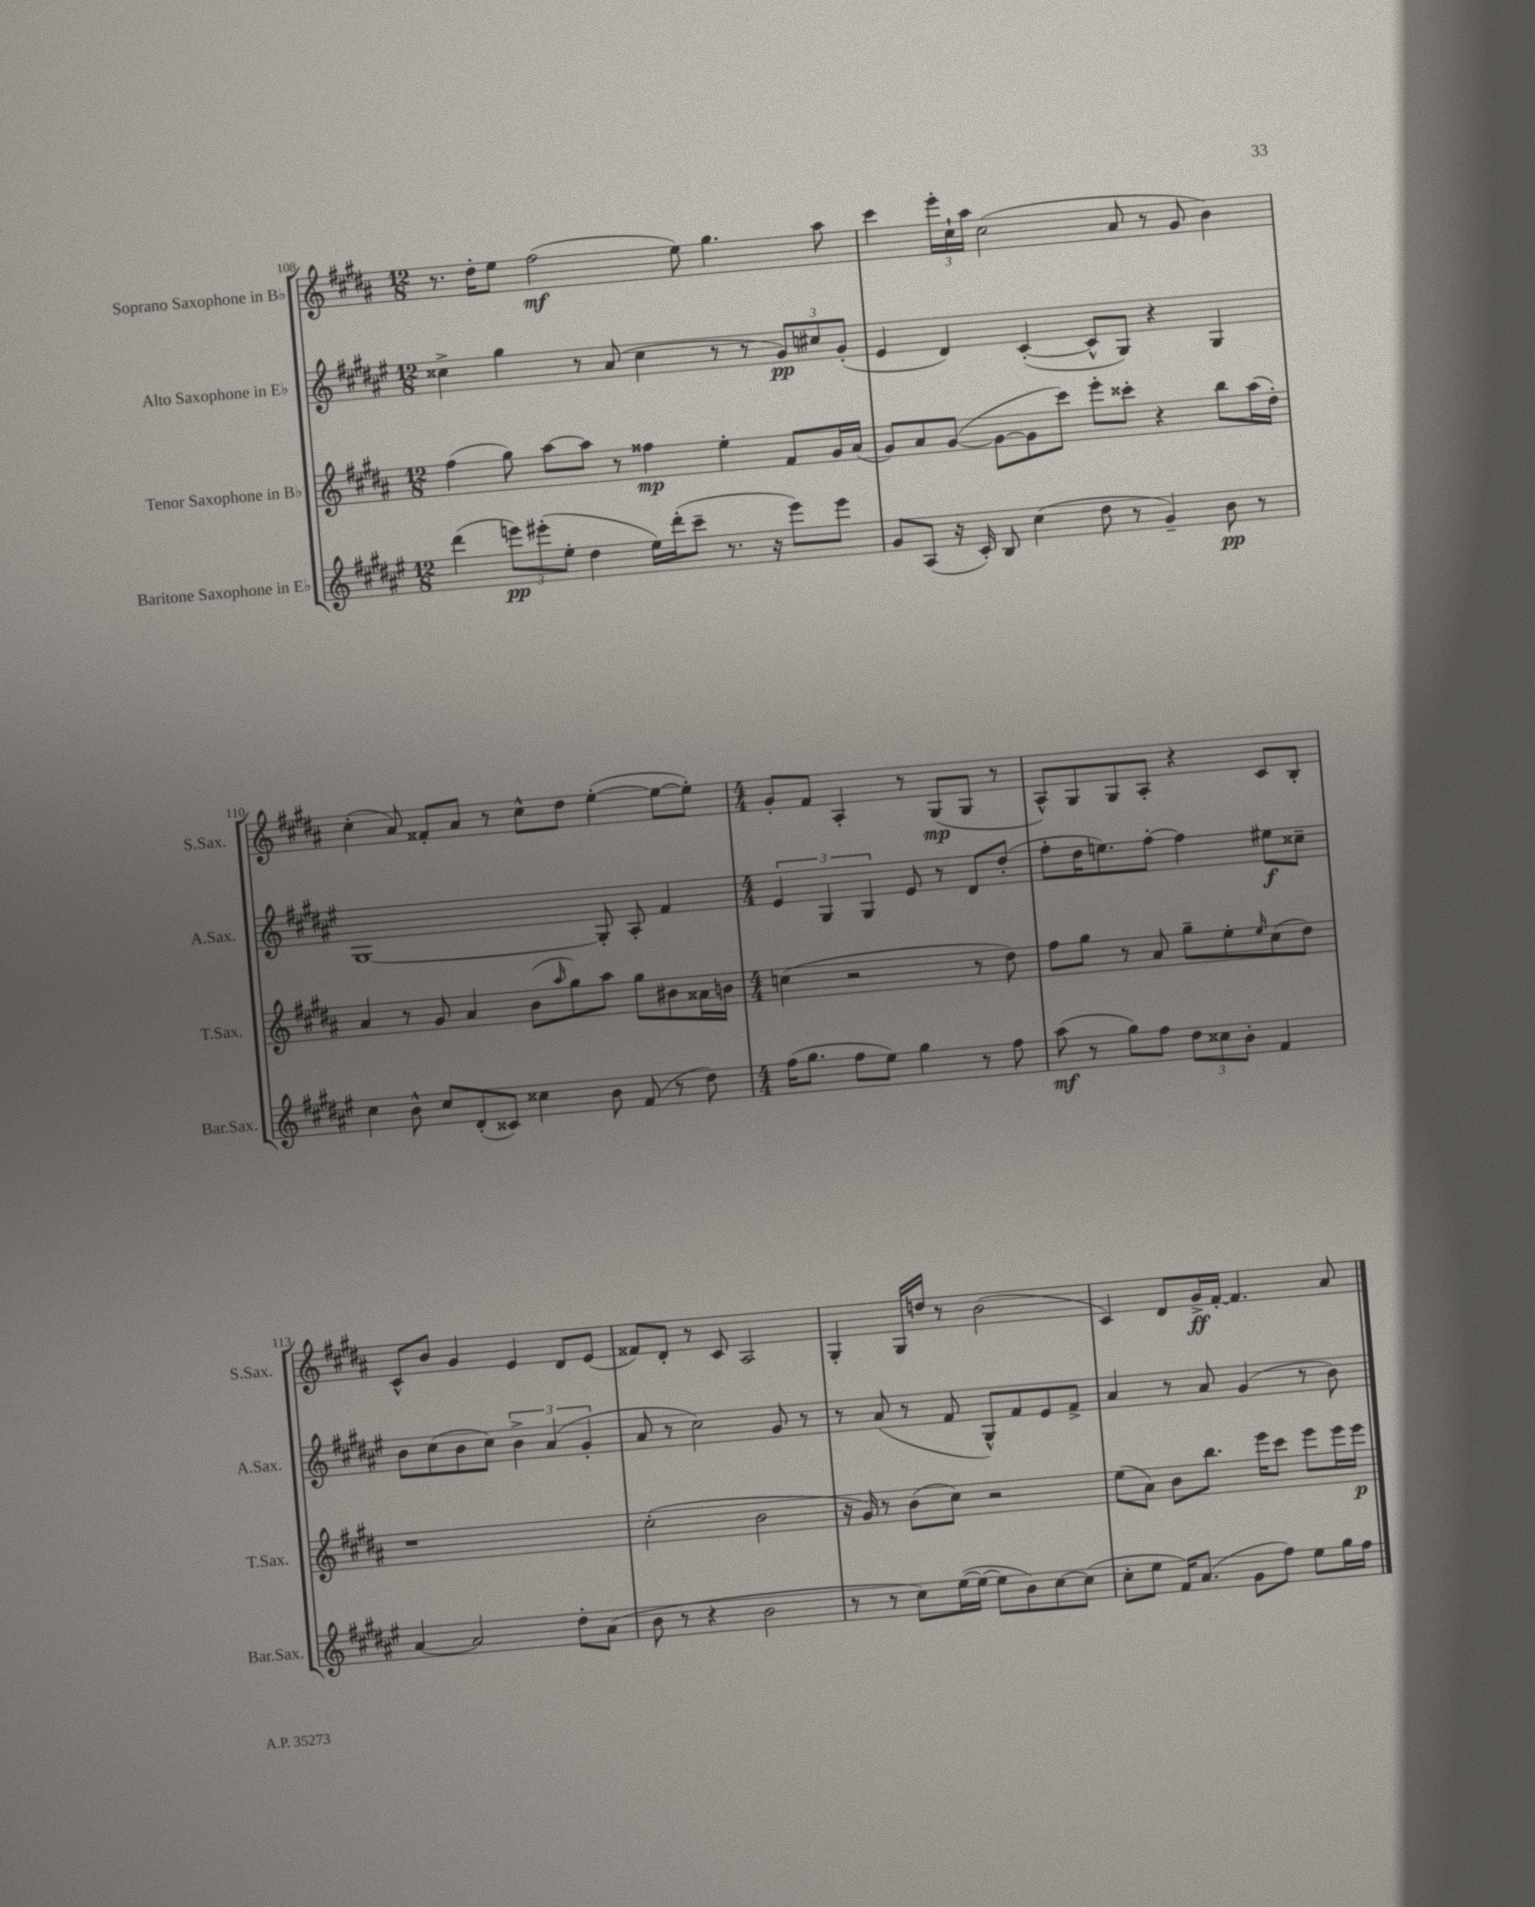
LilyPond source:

<<
\new StaffGroup <<
\new Staff = "s0" \with { instrumentName = "Soprano Saxophone in Bb" shortInstrumentName = "S.Sax." } {
    \clef treble \key b \major \numericTimeSignature \time 12/8
    r8. dis''16-. e''8 fis''2\mf( e''8) gis''4. ais''8 |
    cis'''4 \tuplet 3/2 { e'''16-. cis''16-! ais''16 } cis''2( ais'8 r8 gis'8 b'4) |
    cis''4-.( ais'8) fisis'8-. ais'8 r8 cis''8-^ dis''8 e''4~-.( e''8~ e''8-.) |
    \numericTimeSignature \time 4/4 gis'8-. fis'8 ais4-. r8 gis8\mp( gis8 r8 |
    ais8-^) gis8 gis8 ais8-. r4 cis'8 b8-. |
    cis'8-^ b'8 gis'4 e'4 dis'8 e'8( |
    fisis'8) dis'8-. r8 cis'8 ais2 |
    gis4-. gis16 d''16 r8 b'2( |
    cis'4) dis'8 gis'16->\ff fis'16~-. fis'4. ais'8 \bar "|." |
}
\new Staff = "s1" \with { instrumentName = "Alto Saxophone in Eb" shortInstrumentName = "A.Sax." } {
    \clef treble \key fis \major \numericTimeSignature \time 12/8
    cisis''4-> gis''4 r8 ais'8( cisis''4 r8 r8 \tuplet 3/2 { gis'8\pp) cis''8 gis'8-.( } |
    eis'4 dis'4) cis'4~-.( cis'8-^ gis8) r4 gis4 |
    gis1~ gis8-. ais8-. fis'4 |
    \numericTimeSignature \time 4/4 \tuplet 3/2 { eis'4 gis4 gis4 } eis'8 r8 dis'8 dis''8-.( |
    fis''8-. dis''16 e''8.) fis''8~-. fis''4 eis''8\f cisis''8-- |
    b'8 cis''8( b'8 cis''8) \tuplet 3/2 { b'4-> ais'4( gis'4-. } |
    ais'8 r8 cis''2) gis'8 r8 |
    r8 ais'8( r8 fis'8 gis8-^) fis'8 eis'8 fis'8-> |
    ais'4 r8 ais'8 gis'4( r8 b'8) \bar "|." |
}
\new Staff = "s2" \with { instrumentName = "Tenor Saxophone in Bb" shortInstrumentName = "T.Sax." } {
    \clef treble \key b \major \numericTimeSignature \time 12/8
    fis''4( gis''8) ais''8~ ais''8 r8 fisis''4\mp e''4-. fis'8 gis'16 ais'16( |
    gis'8) ais'8 gis'8~( gis'8~ gis'8 cis'''8) e'''8-. cisis'''8-. r4 b''8 ais''16( dis''16-.) |
    ais'4 r8 gis'8 ais'4 b'8( \grace { ais''16 } gis''8) ais''8 gis''8 bis'8 aisis'16 b'16 |
    \numericTimeSignature \time 4/4 c''4( r2 r8 dis''8) |
    fis''8 gis''8 r8 ais'8 gis''8-- e''8-. \grace { e''16 } cis''8( dis''8) |
    r1 |
    cis''2-.( b'2 |
    r16 gis'16) r8 b'8( cis''8) r2 |
    e''8( ais'8) b'8 b''8. e'''16 cis'''8 e'''8 e'''16 e'''16\p \bar "|." |
}
\new Staff = "s3" \with { instrumentName = "Baritone Saxophone in Eb" shortInstrumentName = "Bar.Sax." } {
    \clef treble \key fis \major \numericTimeSignature \time 12/8
    dis'''4( \tuplet 3/2 { e'''8\pp) eis'''8-.( eis''8-. } dis''4 eis''16) dis'''16-.( cis'''8-- r8. r16 eis'''8) eis'''8 |
    gis'8 ais8( r16 cis'16-.) b8 cis''4( dis''8 r8 gis'4--) b'8\pp r8 |
    cis''4 b'8-^ cis''8 dis'8-.( cisis'8) cisis''4 b'8 fis'8( r8 dis''8) |
    \numericTimeSignature \time 4/4 fis''16( gis''8. fis''8 eis''8) gis''4 r8 fis''8 |
    ais''8\mf( r8 gis''8) fis''8 \tuplet 3/2 { dis''8 cisis''8 b'8-. } fis'4 |
    ais'4~ ais'2 dis''8-. ais'8( |
    b'8 r8 r4 b'2 |
    r8 r8 cis''8) eis''16~( eis''16~ eis''8 b'8) cis''8~ cis''8( |
    cis''8-. eis''8 fis'16) ais'8.( gis'8 fis''8) eis''8 gis''16 fis''16 \bar "|." |
}
>>
>>
\layout { \context { \Score currentBarNumber = #108 } }
